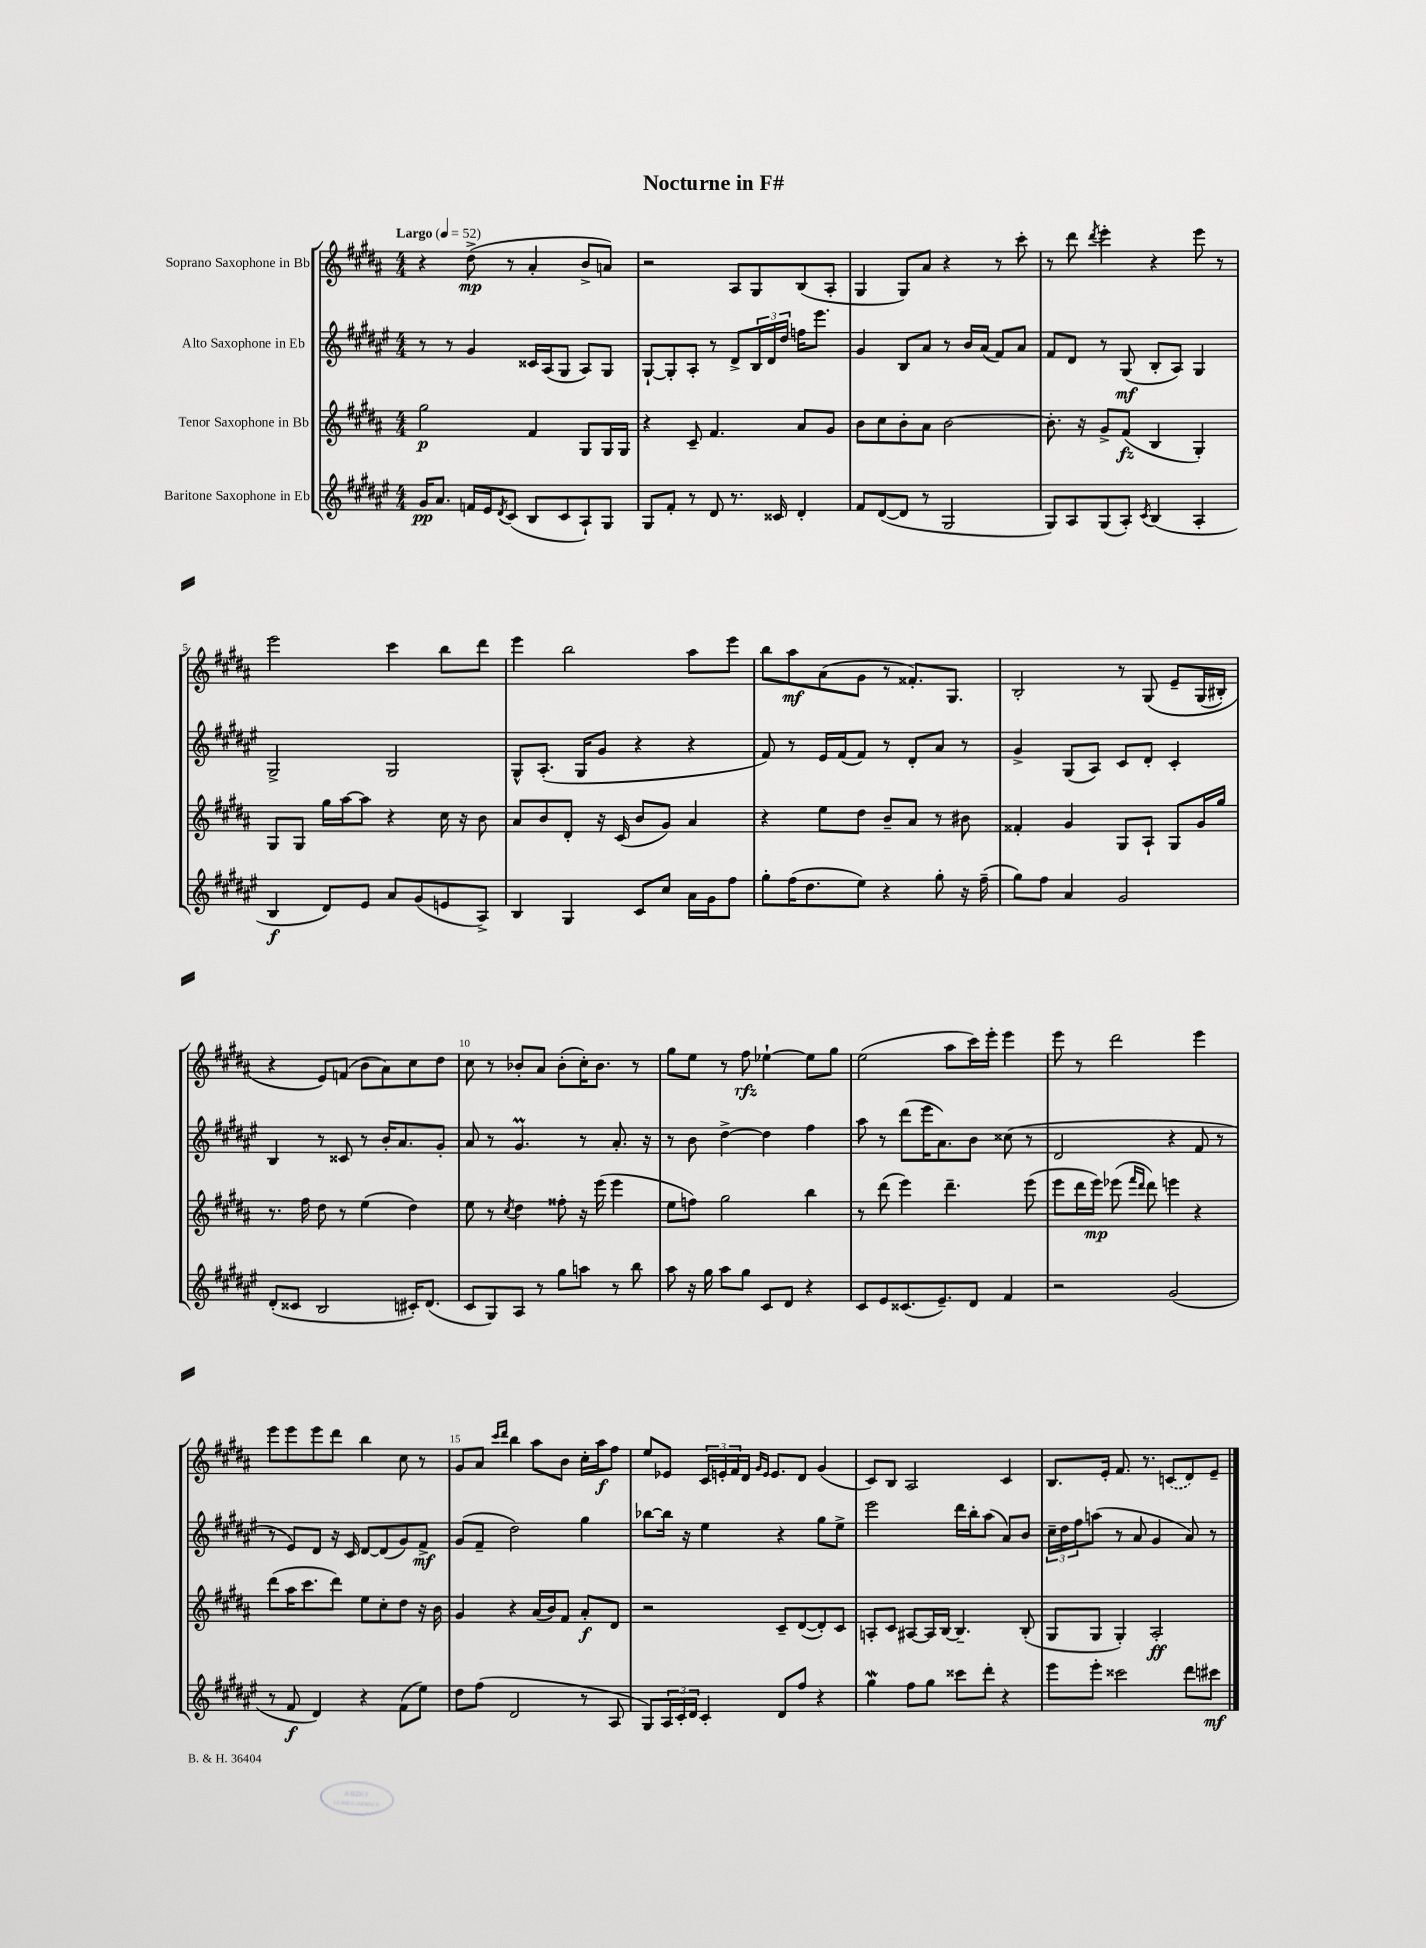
\header { title = "Nocturne in F#" }
<<
\new StaffGroup <<
\new Staff = "s0" \with { instrumentName = "Soprano Saxophone in Bb" } {
    \clef treble \key b \major \numericTimeSignature \time 4/4 \tempo "Largo" 4 = 52
    r4 dis''8->\mp( r8 ais'4-. b'8-> a'8) |
    r2 ais8 gis8 b8( ais8-. |
    gis4 gis8) ais'8 r4 r8 cis'''8-. |
    r8 dis'''8 \acciaccatura { dis'''8 } e'''4-. r4 e'''8 r8 |
    e'''2 cis'''4 b''8 dis'''8 |
    e'''4 b''2 ais''8 e'''8 |
    b''8 ais''8\mf ais'8( gis'8 r8 fisis'8.-.) gis8. |
    b2-. r8 gis8\( e'8-- gis16( bis16-.) |
    r4 e'8\) f'8( b'8 ais'8) cis''8 dis''8 |
    cis''8 r8 bes'8-. ais'8 bes'8-.( cis''16-.) bes'8. r8 |
    gis''8 e''8 r8 fis''8\rfz ees''4~-! ees''8 gis''8 |
    e''2( ais''8 cis'''16) e'''16-. e'''4 |
    e'''8 r8 dis'''2 e'''4 |
    e'''8 e'''8 e'''8 dis'''8 b''4 cis''8 r8 |
    gis'8 ais'8 \grace { cis'''16 dis'''16 } b''4 ais''8 b'8 cis''16-. ais''16\f fis''8 |
    e''8 ees'8 \tuplet 3/2 { cis'16 e'16-. fis'16 } dis'16 \grace { gis'16 e'16 } e'8. dis'8 gis'4( |
    cis'8) b8 ais2 cis'4 |
    b8. e'16-. fis'8. r8. \once \slurDashed c'8( dis'8) e'8-- \bar "|." |
}
\new Staff = "s1" \with { instrumentName = "Alto Saxophone in Eb" } {
    \clef treble \key fis \major \numericTimeSignature \time 4/4
    r8 r8 gis'4 cisis'16 ais16( gis8 ais8) gis8 |
    gis8~-! gis8-. ais8-. r8 dis'8-> \tuplet 3/2 { b16 dis'16 dis''16 } f''16 eis'''8. |
    gis'4 b8 ais'8 r8 b'16 ais'16( fis'8) ais'8 |
    fis'8 dis'8 r8 gis8\mf( b8-. ais8) gis4 |
    gis2-> gis2 |
    gis8-^ ais8.-.( gis16 gis'8 r4 r4 |
    fis'8) r8 eis'16 fis'16( fis'8) r8 dis'8-. ais'8 r8 |
    gis'4-> gis8( ais8) cis'8 dis'8-. cis'4-. |
    b4 r8 cisis'8 r8 b'16-. ais'8. gis'8-. |
    ais'8 r8 gis'4.\prall r8 ais'8.-. r16 |
    r8 b'8 dis''4~-> dis''4 fis''4 |
    ais''8 r8 dis'''8( eis'''16 ais'8.) b'8 cisis''8( r8 |
    dis'2 r4 fis'8 r8 |
    r8 eis'8) dis'8 r16 cis'16 dis'8~ dis'8( gis'8) fis'8->\mf |
    gis'8( fis'8-- dis''2) gis''4 |
    bes''8~ bes''16 r16 eis''4 r4 gis''8 eis''8-> |
    eis'''2 dis'''16 b''16-. ais''8( ais'8) b'8 |
    \tuplet 3/2 { cis''16-- dis''16 fis''16 } a''8( r8 ais'8 gis'4 ais'8) r8 \bar "|." |
}
\new Staff = "s2" \with { instrumentName = "Tenor Saxophone in Bb" } {
    \clef treble \key b \major \numericTimeSignature \time 4/4
    gis''2\p fis'4 gis8 gis16 gis16 |
    r4 cis'8-- fis'4. ais'8 gis'8 |
    b'8 cis''8 b'8-. ais'8 b'2~ |
    b'8.-. r16 gis'8-> fis'8\fz( b4 gis4-.) |
    gis8 gis8 gis''16 ais''16~ ais''8 r4 cis''16 r16 b'8 |
    ais'8 b'8 dis'8-. r16 cis'16( b'8 gis'8) ais'4 |
    r4 e''8 dis''8 b'8-- ais'8 r8 bis'8 |
    fisis'4-. gis'4 gis8 ais8-! gis8 gis'16 gis''16 |
    r8. fis''16 dis''8 r8 e''4( dis''4) |
    e''8 r8 \acciaccatura { cis''8 } dis''4 fisis''8-. r16 e'''16( e'''4 |
    e''8 f''8) gis''2 b''4 |
    r8 dis'''8( e'''4) dis'''4.-- e'''8( |
    e'''8 dis'''16 e'''16\mp) ees'''8( \grace { fis'''16 dis'''16 } dis'''8) e'''4 r4 |
    dis'''8( ais''16 cis'''8. dis'''8) e''8 cis''8-. dis''8 r16 b'16 |
    gis'4 r4 ais'16( b'16) fis'8 ais'8-.\f dis'8 |
    r2 cis'8-- dis'8~( dis'8-.) cis'8 |
    a8-. cis'8 ais8~ ais16 b16~ b4.-- b8-.( |
    gis8 gis8 gis4-.) ais2-.\ff \bar "|." |
}
\new Staff = "s3" \with { instrumentName = "Baritone Saxophone in Eb" } {
    \clef treble \key fis \major \numericTimeSignature \time 4/4
    gis'16\pp ais'8. f'16 eis'16 \acciaccatura { dis'8 } cis'8( b8 cis'8 ais8-!) gis8 |
    gis8 fis'8-. r8 dis'8 r8. cisis'16 dis'4-. |
    fis'8 dis'8~( dis'8 r8 gis2 |
    gis8) ais8 gis8( ais8-.) \acciaccatura { cis'8 } b4( ais4-. |
    b4\f dis'8) eis'8 ais'8 gis'8( e'8 ais8->) |
    b4 gis4 cis'8 cis''8 ais'16 gis'16 fis''8 |
    gis''8-. fis''16( dis''8. eis''8) r4 gis''8-. r16 fis''16--( |
    gis''8) fis''8 ais'4 gis'2 |
    dis'8-.( cisis'8 b2 cis'16-.) dis'8.( |
    cis'8 gis8) ais8 r8 gis''8 a''8 r8 b''8 |
    ais''8 r16 gis''16 ais''8 gis''8 cis'8 dis'8 r4 |
    cis'8 eis'8 cisis'8.( eis'8.--) dis'8 fis'4 |
    r2 gis'2( |
    r8 fis'8\f dis'4) r4 fis'8( eis''8) |
    dis''8 fis''8( dis'2 r8 ais8 |
    gis8) \tuplet 3/2 { ais16 cis'16-. dis'16 } cis'4-. dis'8 fis''8 r4 |
    gis''4\mordent fis''8 gis''8 cisis'''8 dis'''8-. r4 |
    eis'''8 eis'''8-. cisis'''2 dis'''8 cis'''8\mf \bar "|." |
}
>>
>>
\layout { \context { \Score \override BarNumber.break-visibility = ##(#f #t #t) barNumberVisibility = #(every-nth-bar-number-visible 5) } }
